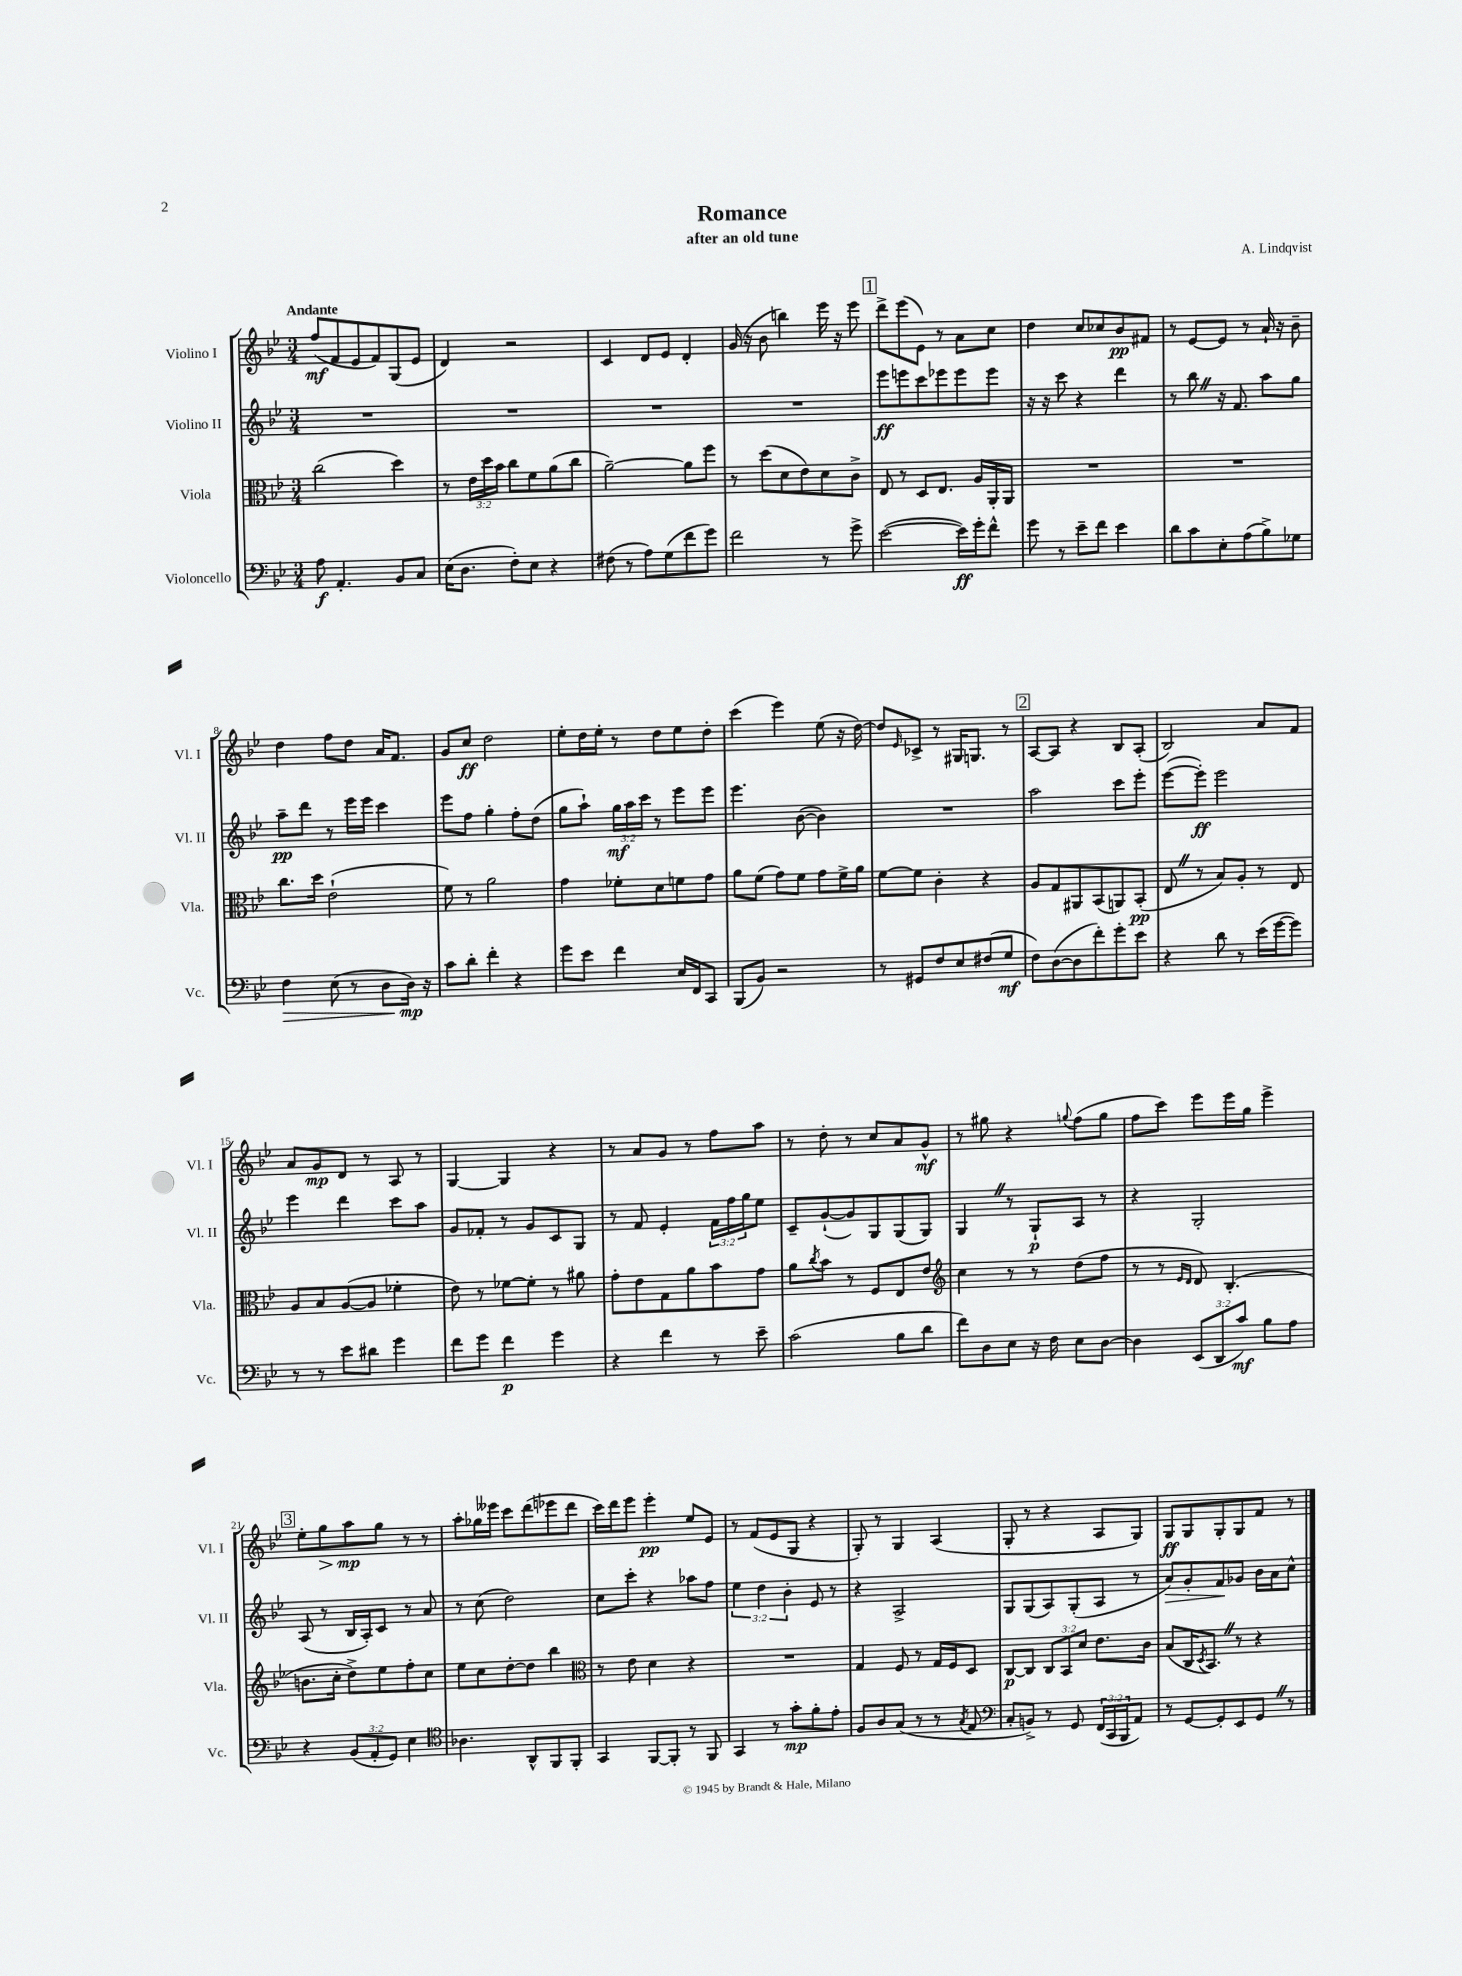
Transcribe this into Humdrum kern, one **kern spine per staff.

**kern	**dynam	**kern	**dynam	**kern	**dynam	**kern	**dynam
*part4	*part4	*part3	*part3	*part2	*part2	*part1	*part1
*staff4	*staff4	*staff3	*staff3	*staff2	*staff2	*staff1	*staff1
*I"Violoncello	*	*I"Viola	*	*I"Violino II	*	*I"Violino I	*
*I'Vc.	*	*I'Vla.	*	*I'Vl. II	*	*I'Vl. I	*
*clefF4	*	*clefC3	*	*clefG2	*	*clefG2	*
*k[b-e-]	*	*k[b-e-]	*	*k[b-e-]	*	*k[b-e-]	*
*M3/4	*	*M3/4	*	*M3/4	*	*M3/4	*
=1	=1	=1	=1	=1	=1	=1	=1
!	!	!	!	!	!	!LO:TX:a:B:t=Andante	!
8A\	f	(2cc\	.	2.r	.	(8ff/L	mf
4.AA'/	.	.	.	.	.	8f/	.
.	.	.	.	.	.	8e-/	.
.	.	.	.	.	.	8f/)	.
8BB-/L	.	4dd\)	.	.	.	(8G/	.
8C/J	.	.	.	.	.	8e-/J	.
=2	=2	=2	=2	=2	=2	=2	=2
(16E-\KL	.	8r	.	2.r	.	4d/)	.
8.D\J	.	.	.	.	.	.	.
.	.	24e-\LL	.	.	.	.	.
.	.	24dd\	.	.	.	.	.
.	.	24b-\JJ	.	.	.	.	.
8F'\L)	.	8cc\L	.	.	.	2r	.
8E-\J	.	8f\	.	.	.	.	.
4r	.	(8a\	.	.	.	.	.
.	.	8cc\J	.	.	.	.	.
=3	=3	=3	=3	=3	=3	=3	=3
(8F#X\	.	[2a~\)	.	2.r	.	4c/	.
8r	.	.	.	.	.	.	.
8A\L)	.	.	.	.	.	8d/L	.
(8G\	.	.	.	.	.	8e-/J	.
8f\	.	8a\L]	.	.	.	4d'/	.
8g\J)	.	8ff\J	.	.	.	.	.
=4	=4	=4	=4	=4	=4	=4	=4
2f\	.	8r	.	2.r	.	(16g/	.
.	.	.	.	.	.	16r	.
.	.	(8dd\L	.	.	.	8b-\	.
.	.	8d\	.	.	.	4bbn\)	.
.	.	8e-\)	.	.	.	.	.
8r	.	8d\	.	.	.	16eee-\	.
.	.	.	.	.	.	16r	.
8g^\	.	8c^\J	.	.	.	8eee-\	.
!!LO:REH:place=s1:t=1
=5	=5	=5	=5	=5	=5	=5	=5
([2e-\	.	8E-/	.	8eee-\L	ff	8ddd^\L	.
.	.	8r	.	8eeen\	.	(8eee-\	.
.	.	8D/L	.	8ccc\	.	8e-\J)	.
.	.	8.E-/J	.	8eee-X\	.	8r	.
16e-\LL])	ff	.	.	8eee-\	.	8a\L	.
16g'\J	.	16A/LL	.	.	.	.	.
8f^^\J	.	16AA'/	.	8eee-\J	.	8cc\J	.
.	.	16AA/JJ	.	.	.	.	.
=6	=6	=6	=6	=6	=6	=6	=6
8g\	.	2.r	.	16r	.	4dd\	.
.	.	.	.	16r	.	.	.
8r	.	.	.	8ccc\	.	.	.
8e-~\L	.	.	.	4r	.	8cc/L	.
8f\J	.	.	.	.	.	8cc-X/	.
4e-\	.	.	.	4ddd\	.	8b-/	pp
.	.	.	.	.	.	8f#X/J	.
=7	=7	=7	=7	=7	=7	=7	=7
8d\L	.	2.r	.	8r	.	8r	.
8c\	.	.	.	8bb-Z\	.	[8e-/L	.
8E-'\	.	.	.	16r	.	8e-/J]	.
.	.	.	.	8.f/	.	.	.
(8A\	.	.	.	.	.	8r	.
8B-^\)	.	.	.	8aa\L	.	16a`/	.
.	.	.	.	.	.	16r	.
8G-X\J	.	.	.	8gg\J	.	8b-~\	.
!!LO:LB:g=z
=8	=8	=8	=8	=8	=8	=8	=8
!	!LO:HP:b	!	!	!	!	!	!
4F\	>	8.cc\L	.	8aa~\L	pp	4dd\	.
.	.	.	.	8ddd\J	.	.	.
.	.	16dd\Jk	.	.	.	.	.
(8E-\	.	(2e-`\	.	8r	.	8ff\L	.
8r	.	.	.	16eee-\LL	.	8dd\J	.
.	.	.	.	16eee-\JJ	.	.	.
8D\L	.	.	.	4ccc\	.	16a/KL	.
.	.	.	.	.	.	8.f/J	.
16D\Jk)	mp	.	.	.	.	.	.
16r	]	.	.	.	.	.	.
=9	=9	=9	=9	=9	=9	=9	=9
8c\L	.	8f\)	.	8eee-\L	.	8g/L	.
8d'\J	.	8r	.	8ff\J	.	8cc/J	ff
4f'\	.	2a\	.	4gg'\	.	2dd\	.
4r	.	.	.	8ff'\L	.	.	.
.	.	.	.	(8dd\J	.	.	.
=10	=10	=10	=10	=10	=10	=10	=10
8g\L	.	4g\	.	8gg\L	.	8ee-'\L	.
8e-\J	.	.	.	8aa`\J)	.	16dd\L	.
.	.	.	.	.	.	16ee-'\JJ	.
4f\	.	8f-X'\L	.	24gg\LL	mf	8r	.
.	.	.	.	24aa\	.	.	.
.	.	.	.	24ccc\JJ	.	.	.
.	.	8d\	.	8r	.	8dd\L	.
16E-/LL	.	8fn\	.	8eee-\L	.	8ee-\	.
16FF/J	.	.	.	.	.	.	.
8CC/J	.	8g\J	.	8eee-\J	.	8dd'\J	.
=11	=11	=11	=11	=11	=11	=11	=11
(8BBB-/L	.	8a\L	.	4.eee-\	.	(4ccc\	.
8BB-/J)	.	(8f\J	.	.	.	.	.
2r	.	8g\L)	.	.	.	4eee-\)	.
.	.	8f\J	.	([8b-\	.	.	.
.	.	8g\L	.	4b-\])	.	(8ee-\	.
.	.	16f^\L	.	.	.	16r	.
.	.	16a\JJ	.	.	.	[16dd\)	.
=12	=12	=12	=12	=12	=12	=12	=12
8r	.	[8f\L	.	2.r	.	8dd/L]	.
.	.	.	.	.	.	16qqe-/	.
8GG#X/L	.	8f\J]	.	.	.	8c-X^/J	.
8F/	.	4c'\	.	.	.	8r	.
8E-/	.	.	.	.	.	16G#X/KL	.
.	.	.	.	.	.	8.Gn/J	.
(8F#X/	.	4r	.	.	.	.	.
8G/J	mf	.	.	.	.	8r	.
!!LO:REH:place=s1:t=2
=13	=13	=13	=13	=13	=13	=13	=13
8F\L)	.	8A/L	.	2aa\	.	[8A/L	.
([8D\	.	8G/	.	.	.	8A/J]	.
8D\]	.	8AA#X/	.	.	.	4r	.
8f'\)	.	(8BB-/	.	.	.	.	.
8g'\	.	8AAn/)	.	8ccc\L	.	8B-/L	.
8e-\J	.	(8BB-'/J	pp	8eee-'\J	.	(8A'/J	.
=14	=14	=14	=14	=14	=14	=14	=14
4r	.	8E-Z/	.	([8eee-\L	.	2B-/)	.
.	.	8r	.	8eee-'\J])	ff	.	.
8d\	.	8B-/L)	.	2eee-\	.	.	.
8r	.	8A'/J	.	.	.	.	.
(16e-\LL	.	8r	.	.	.	8a/L	.
[16g\J	.	.	.	.	.	.	.
8g\J])	.	8E-/	.	.	.	8f/J	.
!!LO:LB:g=z
=15	=15	=15	=15	=15	=15	=15	=15
8r	.	8A/L	.	4eee-\	.	8a/L	.
8r	.	8B-/	.	.	.	8g/	mp
8e-\L	.	([8A/	.	4ddd\	.	8d/J	.
8d#X\J	.	8A/J]	.	.	.	8r	.
4g\	.	4f-X'\	.	8ccc\L	.	8A/	.
.	.	.	.	8aa\J	.	8r	.
=16	=16	=16	=16	=16	=16	=16	=16
8f\L	.	8e-\)	.	8g/L	.	[4G/	.
8g\J	.	8r	.	8f-X'/J	.	.	.
4f\	p	[8f-X\L	.	8r	.	4G/]	.
.	.	8f-'\J]	.	8g/L	.	.	.
4g\	.	8r	.	8c/	.	4r	.
.	.	8a#X\	.	8G/J	.	.	.
=17	=17	=17	=17	=17	=17	=17	=17
4r	.	8g'\L	.	8r	.	8r	.
.	.	8e-\	.	8f/	.	8a/L	.
4f\	.	8G\	.	4e-'/	.	8g/J	.
.	.	8a\	.	.	.	8r	.
8r	.	8b-\	.	24f\LL	.	8ff\L	.
.	.	.	.	24ff\	.	.	.
.	.	.	.	24gg\J	.	.	.
8e-~\	.	8g\J	.	8ee-\J	.	8aa\J	.
=18	=18	=18	=18	=18	=18	=18	=18
(2c\	.	8a\L	.	8c~/L	.	8r	.
.	.	8qcc/	.	.	.	.	.
.	.	8b-\J	.	([8g`/	.	8dd'\	.
.	.	8r	.	8g/])	.	8r	.
.	.	8F/L	.	8G/	.	8cc/L	.
8B-\L	.	8E-/	.	(8G/	.	8a/	.
8d\J	.	8e-/J	.	8G/J)	.	8g^^/J	mf
=19	=19	=19	=19	=19	=19	=19	=19
*	*	*clefG2	*	*	*	*	*
8f\L)	.	4cc\	.	4GZ/	.	8r	.
8D\	.	.	.	.	.	8gg#X\	.
8E-\J	.	8r	.	8r	.	4r	.
16r	.	8r	.	8G`/L	p	.	.
16F\	.	.	.	.	.	.	.
.	.	.	.	.	.	8qqggn/	.
8E-\L	.	(8dd\L	.	8A/J	.	(8ff\L	.
[8D\J	.	8ff\J	.	8r	.	8gg\J	.
=20	=20	=20	=20	=20	=20	=20	=20
4D\]	.	8r	.	4r	.	8ff\L	.
.	.	8r	.	.	.	8ccc\J)	.
.	.	16qqe-/LL	.	.	.	.	.
.	.	16qqd/JJ	.	.	.	.	.
(12EE-/L	.	8d/)	.	2G'/	.	8eee-\L	.
12DD/	.	.	.	.	.	.	.
.	.	(4.B-'/	.	.	.	16eee-\L	.
12c/J)	mf	.	.	.	.	.	.
.	.	.	.	.	.	16gg\JJ	.
8B-\L	.	.	.	.	.	4eee-^\	.
8A\J	.	.	.	.	.	.	.
!!LO:LB:g=z
!!LO:REH:place=s1:t=3
=21	=21	=21	=21	=21	=21	=21	=21
4r	.	8.bn\L	.	(8A/	.	8ee-'\L	.
!	!	!	!	!	!	!	!LO:HP:b
.	.	.	.	8r	.	8gg\	>
.	.	16cc'\Jk	.	.	.	.	.
(12BB-/L	.	8dd^\L)	.	16B-/LL	.	8aa\	mp
.	.	.	.	16A'/J)	.	.	.
12AA'/	.	.	.	.	.	.	.
.	.	8ee-\	.	8c/J	.	8gg\J	]
12GG/J)	.	.	.	.	.	.	.
4E-\	.	8ff'\	.	8r	.	8r	.
.	.	8cc\J	.	8a/	.	8r	.
=22	=22	=22	=22	=22	=22	=22	=22
*clefC4	*	*	*	*	*	*	*
4.A-X\	.	8ee-\L	.	8r	.	8aa'\L	.
.	.	8cc\	.	(8cc\	.	16gg-X\L	.
.	.	.	.	.	.	16eee--X\JJ	.
.	.	[8dd'\	.	2dd\)	.	8ccc\L	.
8AA^^/L	.	8dd\J]	.	.	.	(8ddd\	.
8FF/	.	4bb-\	.	.	.	8eee-X\	.
8FF'/J	.	.	.	.	.	8ddd\J	.
=23	=23	=23	=23	=23	=23	=23	=23
*	*	*clefC3	*	*	*	*	*
4GG/	.	8r	.	8cc\L	.	16ccc\LL)	.
.	.	.	.	.	.	16ddd\J	.
.	.	8e-\	.	8ccc'\J	.	8eee-\J	.
[8FF/L	.	4d\	.	4r	.	4eee-'\	pp
8FF'/J]	.	.	.	.	.	.	.
8r	.	4r	.	8aa-X\L	.	8ee-/L	.
8FF/	.	.	.	8ff\J	.	8e-/J	.
=24	=24	=24	=24	=24	=24	=24	=24
4GG/	.	2.r	.	6ee-\	.	8r	.
.	.	.	.	.	.	(8f/L	.
.	.	.	.	6dd\	.	.	.
8r	.	.	.	.	.	8e-/	.
.	.	.	.	6b-'\	.	.	.
8g'\L	mp	.	.	.	.	8G/J	.
8f'\	.	.	.	8e-/	.	4r	.
8e-'\J	.	.	.	8r	.	.	.
=25	=25	=25	=25	=25	=25	=25	=25
8F/L	.	4G/	.	4r	.	8G'/)	.
8A/	.	.	.	.	.	8r	.
(8G/J	.	8F/	.	2A^/	.	4G/	.
8r	.	8r	.	.	.	.	.
8r	.	16G/LL	.	.	.	(4A/	.
.	.	16F/J	.	.	.	.	.
8qG/	.	.	.	.	.	.	.
8E-/	.	8D/J	.	.	.	.	.
=26	=26	=26	=26	=26	=26	=26	=26
*clefF4	*	*	*	*	*	*	*
8C'/L	.	[8C/L	p	8G/L	.	8G'/	.
8BBn^/J)	.	8C/J]	.	(8G/	.	8r	.
8r	.	12C/L	.	8A/)	.	4r	.
.	.	12BB-/	.	.	.	.	.
8GG/	.	.	.	(8G'/	.	.	.
.	.	12d/J	.	.	.	.	.
(24FF/LL	.	8.e-\L	.	8A/J	.	8A/L	.
24CC/	.	.	.	.	.	.	.
24BBB-/J	.	.	.	.	.	.	.
8AA/J)	.	.	.	8r	.	8G/J)	.
.	.	16c\Jk	.	.	.	.	.
=27	=27	=27	=27	=27	=27	=27	=27
!	!	!	!	!	!LO:HP:b	!	!
8r	.	(8B-/L	.	8a/L)	>	8G/L	ff
[8GG/L	.	16C/K	.	8g'/	.	8G/	.
.	.	8qD/	.	.	.	.	.
.	.	8.BB-Z/J)	.	.	.	.	.
8GG'/]	.	.	.	8f/	.	8G'/	.
8EE-/	.	8r	.	8g-X/J	]	8G/	.
8GGZ/J	.	4r	.	16b-\LL	.	8f/J	.
.	.	.	.	16a\J	.	.	.
8r	.	.	.	8cc^^\J	.	8r	.
==	==	==	==	==	==	==	==
*-	*-	*-	*-	*-	*-	*-	*-
